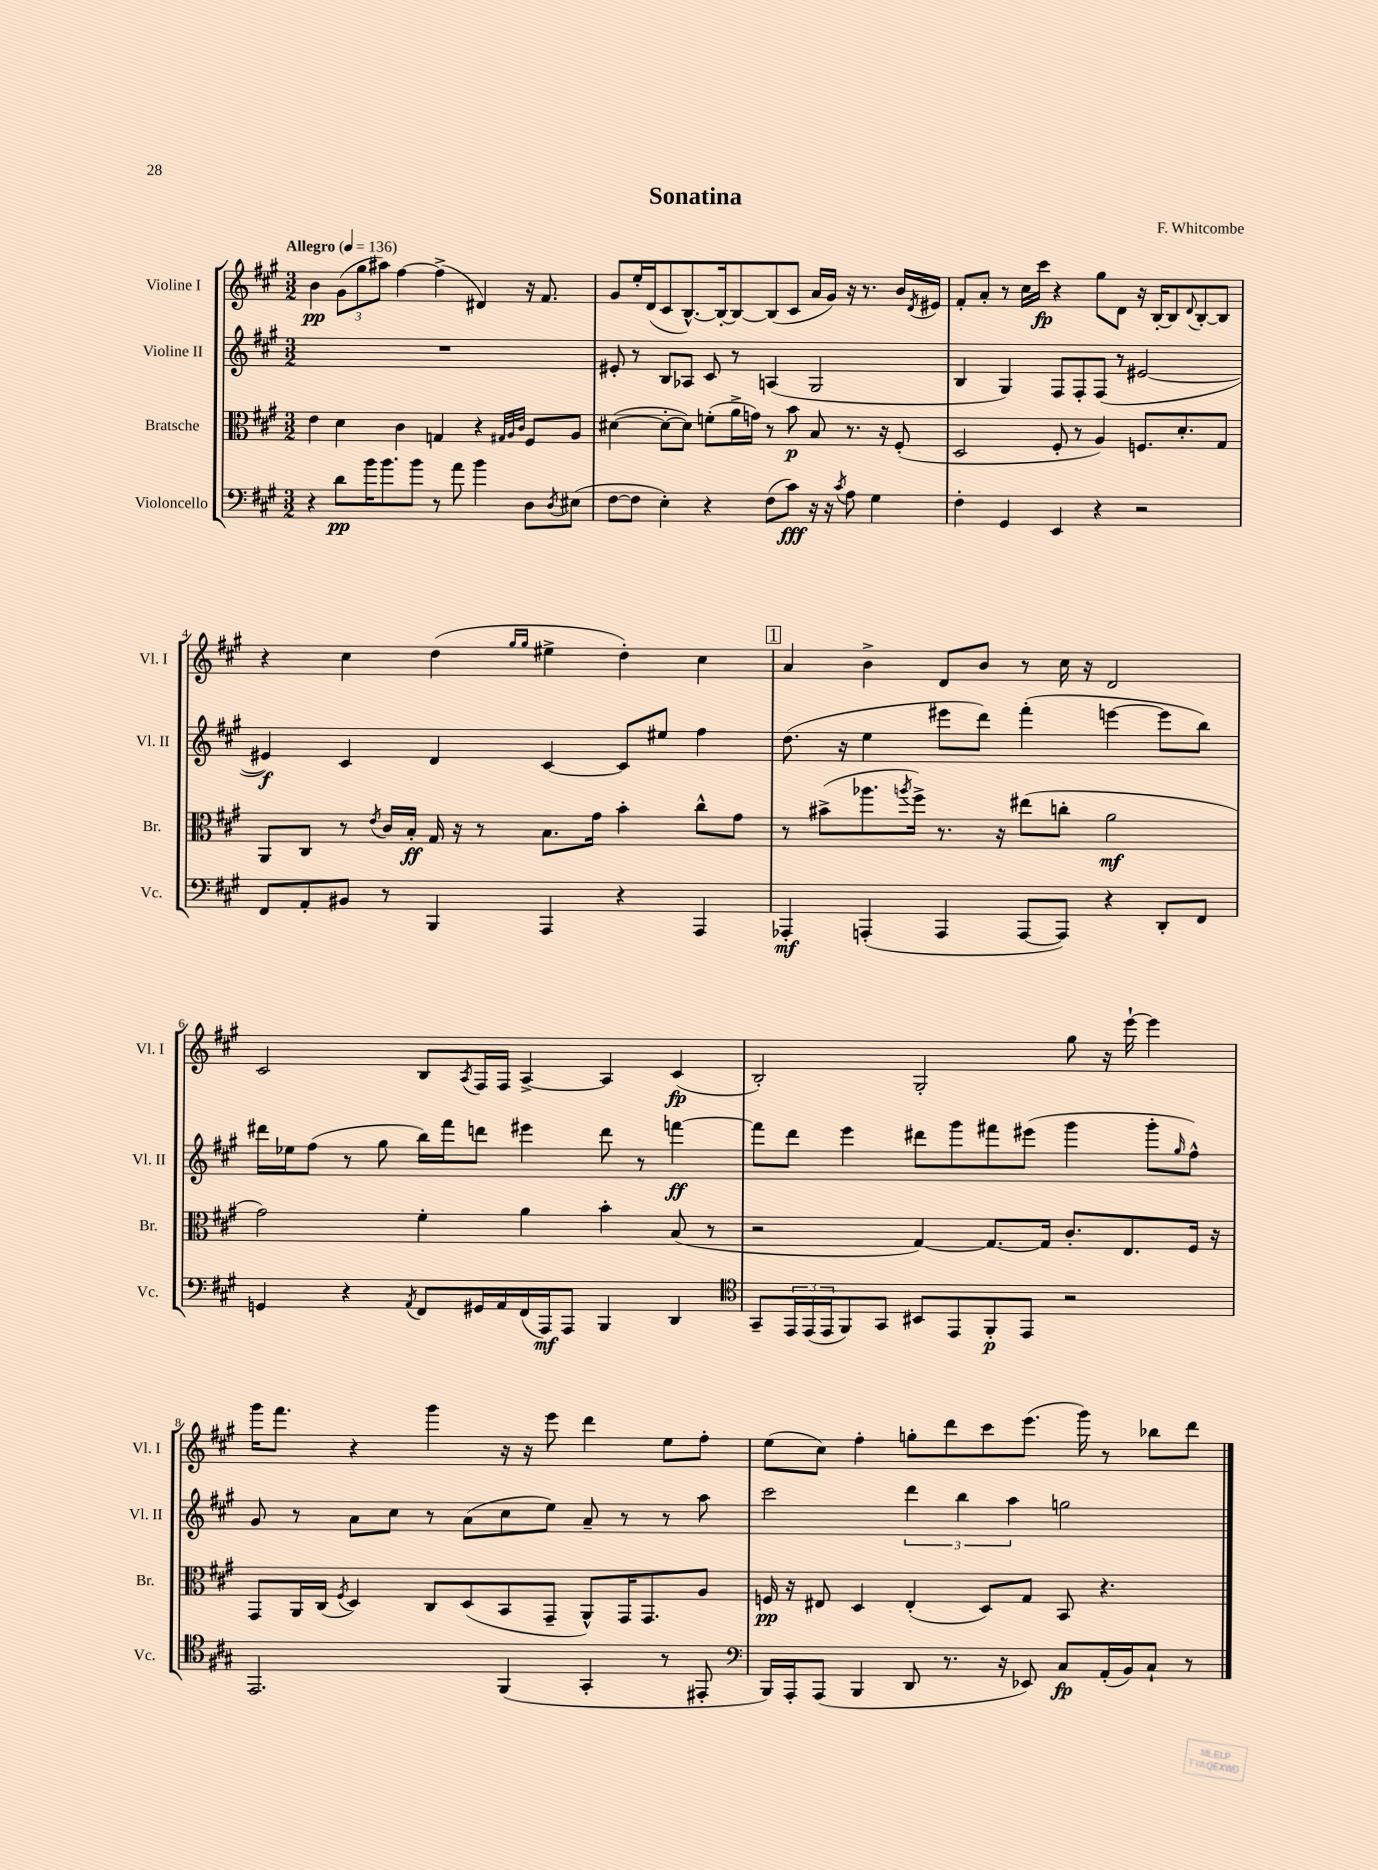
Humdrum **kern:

**kern	**dynam	**kern	**dynam	**kern	**dynam	**kern	**dynam
*part4	*part4	*part3	*part3	*part2	*part2	*part1	*part1
*staff4	*staff4	*staff3	*staff3	*staff2	*staff2	*staff1	*staff1
*I"Violoncello	*	*I"Bratsche	*	*I"Violine II	*	*I"Violine I	*
*I'Vc.	*	*I'Br.	*	*I'Vl. II	*	*I'Vl. I	*
*clefF4	*	*clefC3	*	*clefG2	*	*clefG2	*
*k[f#c#g#]	*	*k[f#c#g#]	*	*k[f#c#g#]	*	*k[f#c#g#]	*
*M3/2	*	*M3/2	*	*M3/2	*	*M3/2	*
*MM136	*	*MM136	*	*MM136	*	*MM136	*
=1	=1	=1	=1	=1	=1	=1	=1
!	!	!	!	!	!	!LO:TX:a:B:t=Allegro	!
4r	.	4e\	.	1.r	.	4b\	pp
8d\L	pp	4d\	.	.	.	(12g#\L	.
.	.	.	.	.	.	12gg#\	.
16b\K	.	.	.	.	.	.	.
.	.	.	.	.	.	12aa#X\J)	.
8.b\	.	.	.	.	.	.	.
.	.	4c#\	.	.	.	[4ff#\	.
8b\J	.	.	.	.	.	.	.
8r	.	4Gn/	.	.	.	(4ff#^\]	.
8a\	.	.	.	.	.	.	.
4b\	.	4r	.	.	.	4d#X/)	.
.	.	32qqG#X/LLL	.	.	.	.	.
.	.	32qqA/	.	.	.	.	.
.	.	32qqc#/JJJ	.	.	.	.	.
8D\L	.	8F#/L	.	.	.	16r	.
.	.	.	.	.	.	8.f#/	.
8qD/	.	.	.	.	.	.	.
(8E#X\J	.	8A/J	.	.	.	.	.
=2	=2	=2	=2	=2	=2	=2	=2
[8F#\L	.	([4d#X\	.	8e#X'/	.	8g#/L	.
8F#\J]	.	.	.	8r	.	16ee'/L	.
.	.	.	.	.	.	(16d/J	.
4E'\)	.	8d#'\L_	.	8B/L	.	8c#/	.
.	.	8d#\J])	.	8A-X/J	.	[8.B^^/)	.
4r	.	(8fn'\L	.	8c#/	.	.	.
.	.	.	.	.	.	16B'/k_	.
.	.	16a^\L	.	8r	.	8B/_	.
.	.	16gn\JJ)	.	.	.	.	.
(8F#\L	.	8r	.	(4An/	.	(8B/]	.
8c#\J)	fff	8b\	p	.	.	8c#/J	.
16r	.	8B/	.	2G#/	.	16a/LL	.
16r	.	.	.	.	.	16g#/JJ)	.
8qc#/	.	.	.	.	.	.	.
8A\	.	8.r	.	.	.	16r	.
.	.	.	.	.	.	8.r	.
4G#\	.	.	.	.	.	.	.
.	.	16r	.	.	.	.	.
.	.	(8F#'/	.	.	.	16b/LL	.
.	.	.	.	.	.	8qd/	.
.	.	.	.	.	.	16e#X/JJ	.
=3	=3	=3	=3	=3	=3	=3	=3
4F#'\	.	2D/	.	4B/	.	8f#'/L	.
.	.	.	.	.	.	8a'/J	.
4GG#/	.	.	.	4G#/)	.	8r	.
.	.	.	.	.	.	16cc#\LL	.
.	.	.	.	.	.	16ccc#\JJ	fp
4EE/	.	8F#'/	.	8F#/L	.	4r	.
.	.	8r	.	8F#'/	.	.	.
4r	.	4A/)	.	(8F#/J	.	8gg#\L	.
.	.	.	.	8r	.	8d\J	.
2r	.	8.Fn/L	.	[2e#X/	.	16r	.
.	.	.	.	.	.	[16B'/KL	.
.	.	.	.	.	.	8B/]	.
.	.	8.d'/	.	.	.	.	.
.	.	.	.	.	.	8qqd/	.
.	.	.	.	.	.	[8B'/	.
.	.	8G#/J	.	.	.	8B/J]	.
!!LO:LB:g=z
=4	=4	=4	=4	=4	=4	=4	=4
8FF#/L	.	8AA/L	.	4e#X/])	f	4r	.
8AA'/	.	8C#/J	.	.	.	.	.
8BB#X/J	.	8r	.	4c#/	.	4cc#\	.
.	.	8qe/	.	.	.	.	.
8r	.	16c#/LL	.	.	.	.	.
.	.	16B'/JJ	ff	.	.	.	.
4BBB/	.	16G#/	.	4d/	.	(4dd\	.
.	.	16r	.	.	.	.	.
.	.	8r	.	.	.	.	.
.	.	.	.	.	.	16qqgg#/LL	.
.	.	.	.	.	.	16qqgg#/JJ	.
4AAA/	.	8.B\L	.	[4c#/	.	4ee#X^\	.
.	.	16g#\Jk	.	.	.	.	.
4r	.	4b'\	.	8c#/L]	.	4dd'\)	.
.	.	.	.	8ee#X/J	.	.	.
4AAA/	.	8cc#^^\L	.	4ff#\	.	4cc#\	.
.	.	8g#\J	.	.	.	.	.
!!LO:REH:place=s1:t=1
=5	=5	=5	=5	=5	=5	=5	=5
4AAA-X'/	mf	8r	.	(8.dd\	.	4a/	.
.	.	(8b#X^\L	.	.	.	.	.
.	.	.	.	16r	.	.	.
(4AAAn'/	.	8.aa-X\	.	4ee\	.	4b^\	.
.	.	8qaan/	.	.	.	.	.
.	.	16ff#^\Jk)	.	.	.	.	.
4AAA/	.	8.r	.	8eee#X\L	.	8d/L	.
.	.	.	.	8ddd\J)	.	8b/J	.
.	.	16r	.	.	.	.	.
[8AAA/L	.	(8ee#X\L	.	(4fff#'\	.	8r	.
8AAA/J])	.	8ccn'\J	.	.	.	16cc#\	.
.	.	.	.	.	.	16r	.
4r	.	2a\	mf	[4eeen\	.	2d/	.
8DD'/L	.	.	.	8eee\L]	.	.	.
8FF#/J	.	.	.	8bb\J)	.	.	.
!!LO:LB:g=z
=6	=6	=6	=6	=6	=6	=6	=6
4GGn/	.	2g#\)	.	16ddd#X\LL	.	2c#/	.
.	.	.	.	16ee-X\J	.	.	.
.	.	.	.	(8ff#\J	.	.	.
4r	.	.	.	8r	.	.	.
.	.	.	.	8gg#\	.	.	.
8qAA/	.	.	.	.	.	.	.
8FF#/L	.	4f#'\	.	16bb\LL)	.	8B/L	.
.	.	.	.	16fff#\J	.	.	.
.	.	.	.	.	.	8qA/	.
16GG#X/L	.	.	.	8dddn\J	.	16F#/L	.
16AA/	.	.	.	.	.	16F#/JJ	.
(16FF#/	.	4a\	.	4eee#X\	.	[4A^/	.
16AAA/J)	mf	.	.	.	.	.	.
8AAA/J	.	.	.	.	.	.	.
4BBB/	.	4b'\	.	8ddd\	.	4A/]	.
.	.	.	.	8r	.	.	.
4DD/	.	(8B/	.	[4fffn\	ff	(4c#/	fp
.	.	8r	.	.	.	.	.
=7	=7	=7	=7	=7	=7	=7	=7
*clefC4	*	*	*	*	*	*	*
8GG#~/L	.	2r	.	8fff\L]	.	2B'/)	.
24EE/L	.	.	.	8ddd\J	.	.	.
(24EE/	.	.	.	.	.	.	.
24EE/J	.	.	.	.	.	.	.
8FF#/)	.	.	.	4eee\	.	.	.
8GG#/J	.	.	.	.	.	.	.
8BB#X/L	.	[4G#/)	.	8ddd#X\L	.	2G#'/	.
8EE/	.	.	.	8ggg#\	.	.	.
8FF#'/	p	8.G#/L_	.	8fff#X\	.	.	.
8EE/J	.	.	.	(8eee#X\J	.	.	.
.	.	16G#/Jk]	.	.	.	.	.
2r	.	8.c#'/L	.	4ggg#\	.	8gg#\	.
.	.	.	.	.	.	16r	.
.	.	8.E/	.	.	.	[16eee`\	.
.	.	.	.	8ggg#'\L	.	4eee\]	.
.	.	.	.	16qqgg#/	.	.	.
.	.	16F#/Jk	.	8ff#^^\J)	.	.	.
.	.	16r	.	.	.	.	.
!!LO:LB:g=z
=8	=8	=8	=8	=8	=8	=8	=8
2.EE/	.	8GG#/L	.	8g#/	.	16ggg#\KL	.
.	.	.	.	.	.	8.fff#\J	.
.	.	16AA/L	.	8r	.	.	.
.	.	(16C#/JJ	.	.	.	.	.
.	.	8qF#/	.	.	.	.	.
.	.	4D/)	.	8a\L	.	4r	.
.	.	.	.	8cc#\J	.	.	.
.	.	8C#/L	.	8r	.	4ggg#\	.
.	.	(8D/	.	(8a\L	.	.	.
(4FF#/	.	8BB/	.	8cc#\	.	16r	.
.	.	.	.	.	.	16r	.
.	.	8GG#~/J	.	8ee\J)	.	8eee\	.
4GG#'/	.	8AA^^/L)	.	8a~/	.	4ddd\	.
.	.	16GG#/K	.	8r	.	.	.
.	.	8.GG#/	.	.	.	.	.
8r	.	.	.	8r	.	8ee\L	.
8EE#X'/	.	8A/J	.	8aa\	.	8ff#'\J	.
=9	=9	=9	=9	=9	=9	=9	=9
*clefF4	*	*	*	*	*	*	*
16BBB/LL)	.	16Fn/	pp	2ccc#\	.	(8ee\L	.
16AAA'/J	.	16r	.	.	.	.	.
(8AAA/J	.	8E#X/	.	.	.	8cc#\J)	.
4BBB/	.	4D/	.	.	.	4ff#'\	.
8DD/	.	(4E#'/	.	6ddd\	.	8ggn'\L	.
8.r	.	.	.	.	.	8ddd\	.
.	.	.	.	6bb\	.	.	.
.	.	8D/L)	.	.	.	8ccc#\	.
16r	.	.	.	.	.	.	.
.	.	.	.	6aa\	.	.	.
8EE-X/)	.	8G#/J	.	.	.	(8.eee\J	.
8C#/L	fp	8BB/	.	2ggn\	.	.	.
.	.	.	.	.	.	16ggg#\)	.
(16AA'/L	.	4.r	.	.	.	8r	.
16BB/J)	.	.	.	.	.	.	.
8C#`/J	.	.	.	.	.	8bb-X\L	.
8r	.	.	.	.	.	8ddd\J	.
==	==	==	==	==	==	==	==
*-	*-	*-	*-	*-	*-	*-	*-
